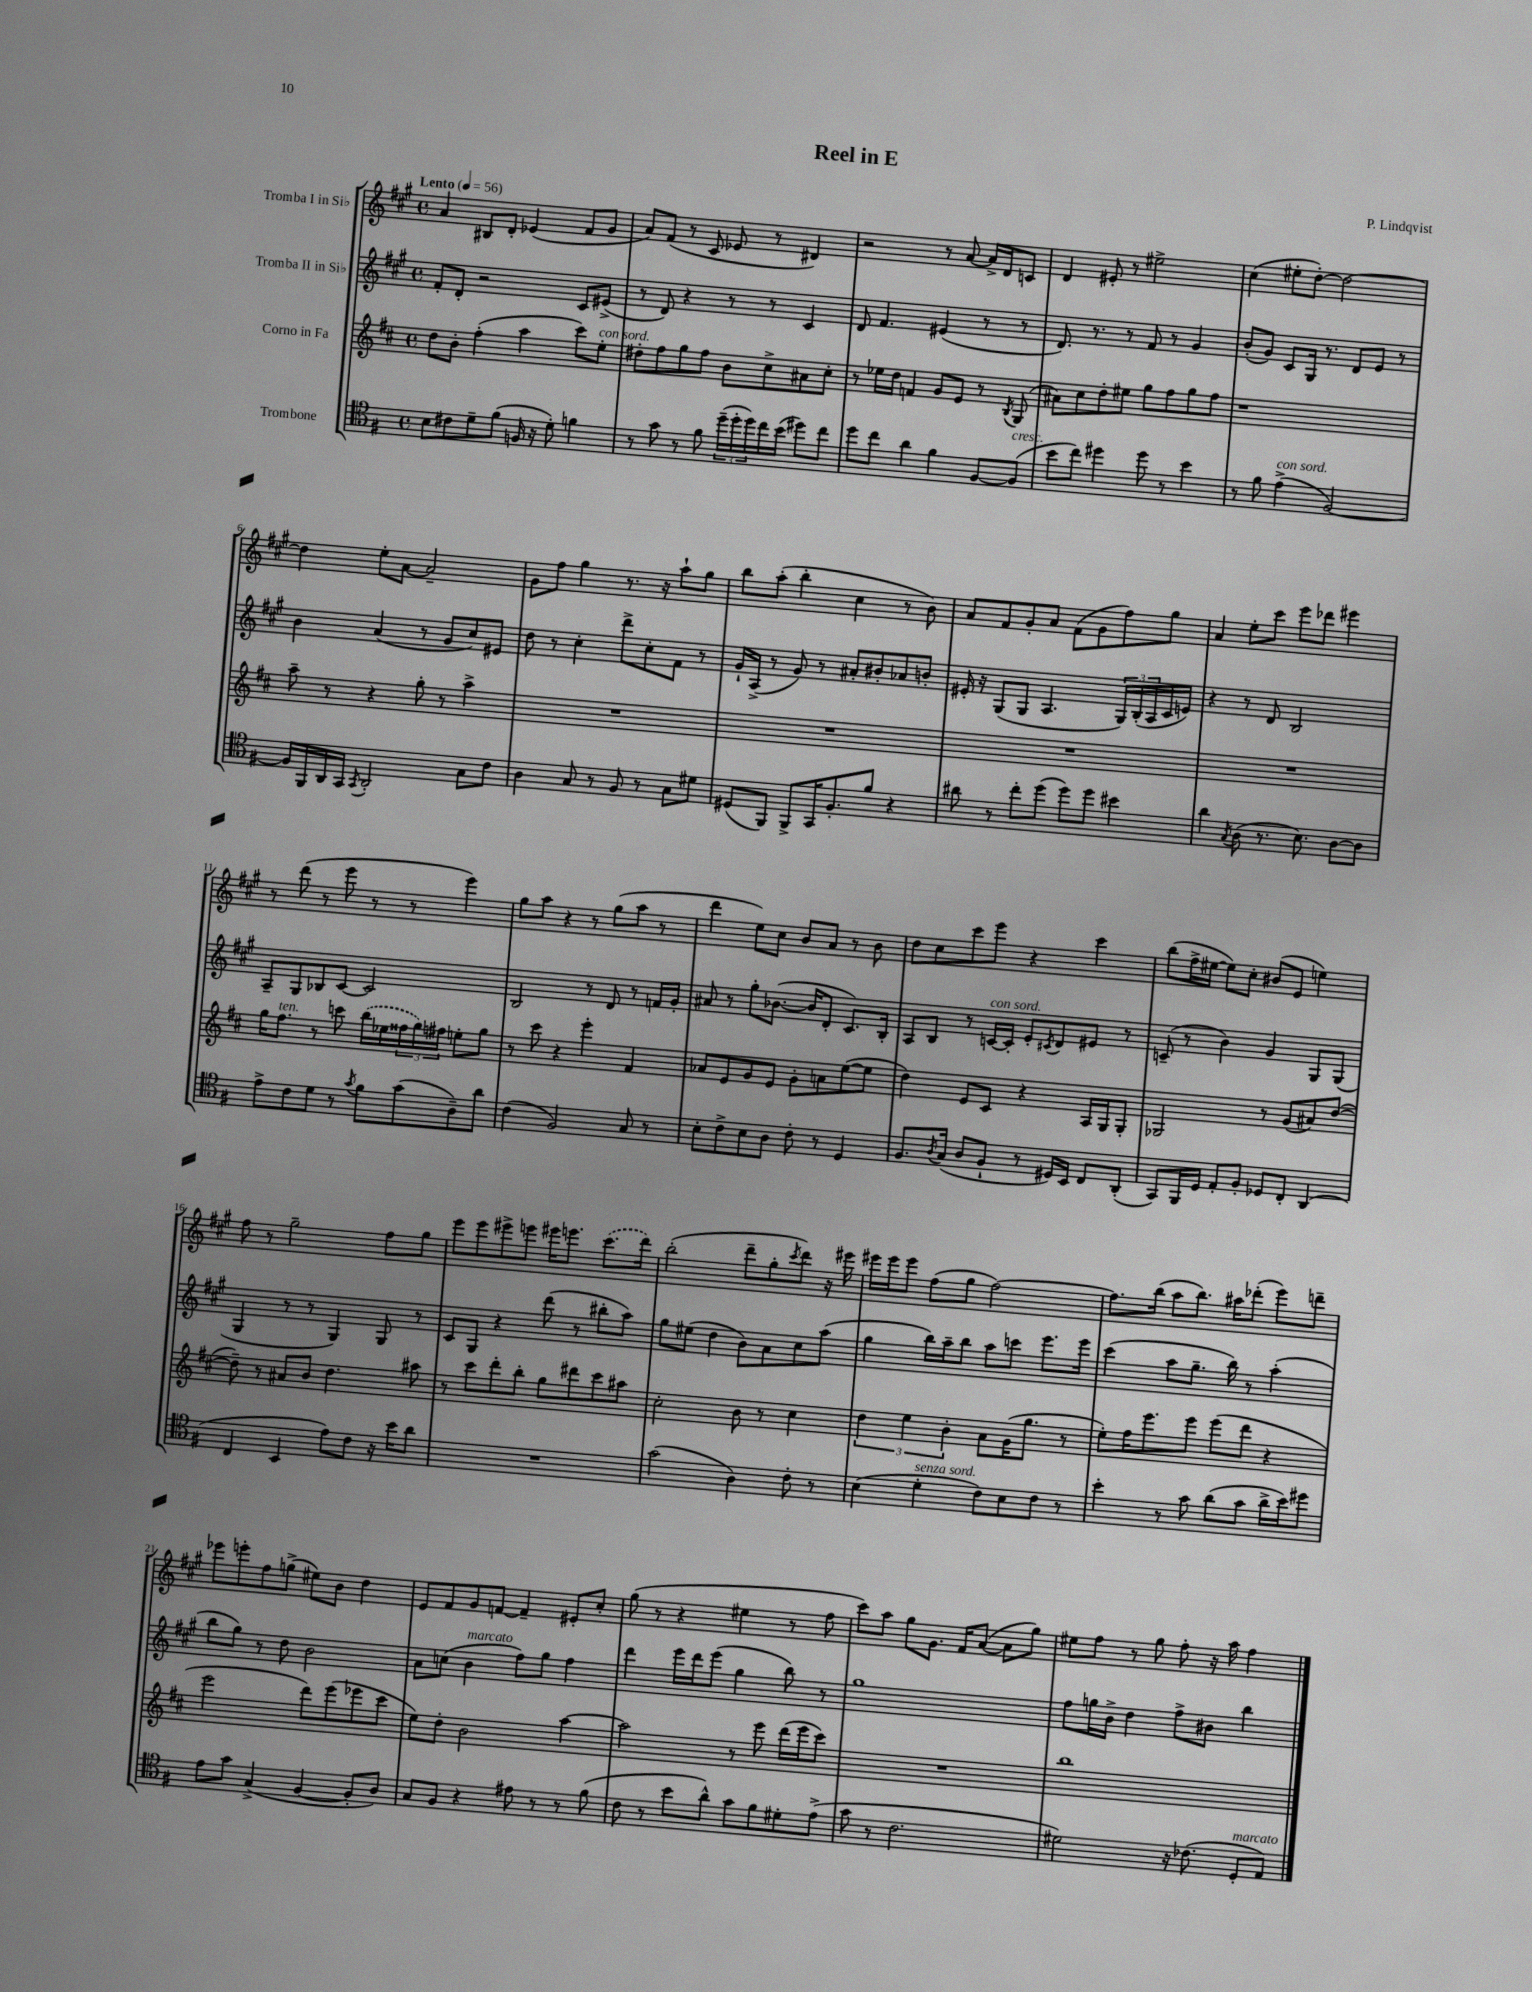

**kern	**kern	**kern	**kern
*part4	*part3	*part2	*part1
*staff4	*staff3	*staff2	*staff1
*I"Trombone	*I"Corno in Fa	*I"Tromba II in Si♭	*I"Tromba I in Si♭
*clefC4	*clefG2	*clefG2	*clefG2
*k[f#]	*k[f#c#]	*k[f#c#g#]	*k[f#c#g#]
*M4/4	*M4/4	*M4/4	*M4/4
*met(c)	*met(c)	*met(c)	*met(c)
*MM56	*MM56	*MM56	*MM56
=1	=1	=1	=1
!	!	!	!LO:TX:a:B:t=Lento
8B\L	8dd\L	8f#'/L	4a/
8c#X\	8b'\J	8d'/J	.
8d~\	(4ff#'\	2r	8B#X/L
(8f#\J	.	.	8d'/J
16Fn/	4aa\	.	(4e-X/
16r	.	.	.
8d'\)	.	.	.
4fn\	8ccc#\L)	8c#/L	8f#/L
!	!LO:TX:a:i:t=con sord.	!	!
.	8ee'\J	(8e#X^/J	8g#/J
=2	=2	=2	=2
8r	8dd#X'\L	8r	8a/L)
8g\	8ff#\	8d/)	(8f#/J
8r	8gg\	4r	8r
8f#\	8ff#\J	.	8c#/
(24dd~\LL	8b\L	8r	8e-X/
24dd'\	.	.	.
24dd\)	.	.	.
16cc\	8cc#^\	8r	8r
(16b\JJ	.	.	.
8dd#X\L)	8a#X\	4c#/	4d#X/)
8cc\J	8cc#'\J	.	.
=3	=3	=3	=3
8dd\L	8r	8d/	2r
8cc\J	16ee-X\LL	4.f#/	.
.	16dd\JJ	.	.
4a\	4fn/	.	.
4f#\	8g/L	(4e#X/	8r
.	8e/J	.	[8a/
[8F#/L	8r	8r	16a^/LL]
.	.	.	16d/J
.	8qB/	.	.
!LO:TX:a:i:t=cresc.	!	!	!
(8F#/J]	(8G/	8r	8cn/J
=4	=4	=4	=4
8b\L	8a#X\L)	8.d/)	4d/
8cc\J)	8cc#\	.	.
.	.	8.r	.
4dd#X\	8dd'\	.	8e#X'/
.	8ee#X\J	8r	8r
8dd#\	8gg\L	8f#/	2ee#X^\
8r	8ff#\	8r	.
4b\	8gg\	4g#/	.
.	8ff#\J	.	.
=5	=5	=5	=5
8r	1r	(8b'/L	(4cc#\
8f#\	.	8g#/J)	.
!LO:TX:a:i:t=con sord.	!	!	!
(4e^\	.	8c#/L	8ee#X'\L
.	.	16G#/Jk	[8dd'\J)
.	.	8.r	.
[2F#/)	.	.	2dd\_
.	.	8d/L	.
.	.	8e/J	.
.	.	8r	.
!!LO:LB:g=z
=6	=6	=6	=6
16F#/LL]	8aa~\	4b\	4dd\]
16FF#/	.	.	.
16AA/	8r	.	.
16GG/JJ	.	.	.
8qGG/	.	.	.
2AA'/	4r	(4a/	8ee'\L
.	.	.	[8a\J
.	8gg'\	8r	2a~/]
.	8r	8g#/L	.
8G\L	4aa^\	8cc#/)	.
8c\J	.	8e#X/J	.
=7	=7	=7	=7
4A\	1r	8dd\	8g#\L
.	.	8r	8ff#\J
8G/	.	4cc#'\	4gg#\
8r	.	.	.
8F#/	.	8ddd^\L	8.r
8r	.	8cc#'\	.
.	.	.	16r
8G\L	.	8f#\J	8aa`\L
8d#X\J	.	8r	8gg#\J
=8	=8	=8	=8
(8D#X/L	1r	16g#`/LL	8bb\L
.	.	(16A^/JJ	.
8FF#/J)	.	8r	(8aa'\J
8FF#^/L	.	8g#/)	4bb'\
16GG/K	.	8r	.
8.F#'/	.	.	.
.	.	8a#X'/L	4cc#\
8f#/J	.	8b#X'/	.
4r	.	8a-X/	8r
.	.	8bn'/J	8b\)
=9	=9	=9	=9
8a#X\	1r	16e#X'/	8a/L
.	.	16r	.
8r	.	(8G#/L	8f#/
8cc'\L	.	8G#/J	8g#'/
(8dd\J	.	4.A/	8a/J
8dd\L)	.	.	(8f#\L
8dd\J	.	.	8g#\
4b#X\	.	24G#/LL)	8ff#\)
.	.	(24B'/	.
.	.	24A/	.
.	.	16c#/	8gg#\J
.	.	16en/JJ)	.
=10	=10	=10	=10
4a\	1r	4r	4a/
8qG/	.	.	.
(8A\	.	8r	8ee'\L
8.r	.	8d/	8ccc#\J
.	.	2B/	8eee\L
8.B\)	.	.	.
.	.	.	8ddd-X\J
[8A\L	.	.	4eee#X\
8A\J]	.	.	.
!!LO:LB:g=z
=11	=11	=11	=11
8e^\L	16gg\KL	8A~/L	8r
!	!LO:TX:a:i:t=ten.	!	!
.	8.ff#\J	.	.
8c\	.	8G#/	(8ddd\
8d\J	8r	8B-X/	8r
8r	8cccn\	[8c#/J	8eee\
8qg/	.	.	.
8f#\L	(16bb\LL	2c#/]	8r
.	16ee-X\	.	.
(8g\	24ff##X\	.	8r
.	24gg\)	.	.
.	24ff#X\JJ	.	.
8A~\)	8een'\L	.	4eee\)
8a\J	8gg\J	.	.
=12	=12	=12	=12
(4c\	8r	2B/	8gg#\L
.	8ccc#\	.	8aa\J
2F#/)	4r	.	4r
.	4eee'\	8r	8r
.	.	8d/	(8gg#\L
8G/	4f#/	8r	8aa\J
8r	.	16fn/LL	8r
.	.	16g#'/JJ	.
=13	=13	=13	=13
8B'\L	8a-X/L	8a#X/	4ddd\
8c^\	8e/	8r	.
8B\	8g/	8gg#'\L	8ee\L)
8A\J	8e/J	([8.b-X\J	8cc#\J
8c'\	8g'\L	.	8b/L
.	.	16b-/KL]	.
8r	8an\	8d'/J	8a/J
4D/	([8ee\	8.c#/L)	8r
.	8ee\J]	.	8b\
.	.	16B'/Jk	.
=14	=14	=14	=14
8.F#/L	4dd\)	8A/L	8dd\L
.	.	8B/J	8cc#\
8qA/	.	.	.
(16G/Jk	.	.	.
8A/L	8e/L	8r	8ccc#\
!	!	!LO:TX:a:i:t=con sord.	!
8F#`/J	8c#/J	[16cn/LL	8eee\J
.	.	16c'/JJ]	.
8r	4r	8e'/L	4r
.	.	8qc#X/	.
16D#X/LL)	.	8d/	.
16BB/JJ	.	.	.
8C/L	16A/LL	8e#X/J	4ccc#\
.	16G/J	.	.
(8AA'/J	8G'/J	8r	.
=15	=15	=15	=15
8GG/L)	2G-X/	(8cn~/	(8bb\L
16FF#/L	.	8r	16ff#^\L
16D/JJ	.	.	[16ee#X\JJ
8E'/L	.	4b\)	8ee#\L])
8F#'/J	.	.	8cc#'\J
8D-X/L	8r	4g#/	(8b#X/L
8C'/J	(8g/L	.	8e/J
(4AA/	8a#X/)	8G#/L	4een\)
.	([8dd/J	(8G#/J	.
!!LO:LB:g=z
=16	=16	=16	=16
4C/	8dd~\])	4G#/	8ff#\
.	8r	.	8r
4BB/	8a#X/L	8r	2gg#~\
.	8b/J	8r	.
8e\L)	4.dd\	4G#/)	.
8c\J	.	.	.
16r	.	8G#/	8ff#\L
16b\KL	.	.	.
8a\J	8aa#X\	8r	8gg#\J
=17	=17	=17	=17
1r	8r	8c#/L	8eee\L
.	8ccc#\L	8G#/J	8eee\
.	8ddd'\	4r	8eee#X^\
.	8bb'\J	.	8eeen\J
.	8gg\L	(8ddd\	16eee#X\KL
.	.	.	8.eeen\J
.	8ddd#X\	8r	.
.	8ccc#\	8bb#X'\L	(8.ccc#\L
.	8aa#X\J	8aa\J)	.
.	.	.	16ddd\Jk)
=18	=18	=18	=18
(2g\	2cc#'\	8gg#\L	(2bb'\
.	.	(8ee#X\J	.
.	.	4dd\	.
4A\)	8b\	8b\L)	8ddd~\L
.	8r	8a\	8gg#'\
.	.	.	8qccc#/
8c'\	4cc#\	8cc#\	8ddd\J)
8r	.	(8aa\J	16r
.	.	.	16eee#X\
=19	=19	=19	=19
(4B\	6dd\	4gg#\	16eee#X\LL
.	.	.	16eee#\J
.	.	.	8eee#\J
.	6ee\	.	.
!LO:TX:a:i:t=senza sord.	!	!	!
4d'\	.	16bb\LL)	(8ff#\L
.	.	16aa~\J	.
.	6b'\	.	.
.	.	8bb\J	8gg#\J
8c\L)	8a\L	8aa\L	[2ff#\)
8B\	(16g\K	8cccn\J	.
.	8.gg\J	.	.
8c\J	.	8.eee\L	.
8r	8r	.	.
.	.	16eee\Jk	.
=20	=20	=20	=20
4b'\	8ee'\L)	(4ccc#\	8.ff#\L]
.	16ff#\K	.	.
.	8.eee\	.	(16bb\Jk
8r	.	8aa\L	8aa\L
8g\	8eee\J	8.gg#~\J	8.bb\J)
(8a\L	(8eee\L	.	.
.	.	16bb\)	16aa#X\KL
8g\J	8ddd\J	8r	(8ddd-X'\J
16a^\LL	4r	(4aa'\	8eee\L)
16b\J)	.	.	.
8dd#X\J	.	.	8dddn~\J
!!LO:LB:g=z
=21	=21	=21	=21
8e\L	2eee\	8bb\L	8eee-X\L
8g\J	.	8gg#\J)	8eeen'\
(4G^/	.	8r	8ff#\
.	.	8dd\	(8ggn^\J
[4F#/	8ddd\L)	2b\	8ee#X\L)
.	(8eee\	.	8b\J
8F#'/L]	8eee-X\	.	4dd\
8A/J)	8ccc#\J	.	.
=22	=22	=22	=22
8G/L	8ee\L)	8a\L	8e/L
8F#/J	8dd'\J	(8ccn\J	8f#/
!	!	!LO:TX:a:i:t=marcato	!
4r	2b\	4b\	8g#/
.	.	.	[8fn/J
8e#X\	.	8ff#\L)	4f~/]
8r	.	8gg#\J	.
8r	[4aa\	4ff#\	8e#X'/L
(8f#\	.	.	8cc#'/J
=23	=23	=23	=23
8c\	2aa\]	4ddd\	(8gg#\
8r	.	.	8r
8b\L	.	16eee\LL	4r
.	.	16ddd\J	.
8a^^\J)	.	(8eee\J	.
8g\L	8r	4gg#\	4ee#X\
8f#\	8eee\	.	.
8d#X'\	(16ddd\LL	8bb\)	8r
.	16eee\J	.	.
(8e^\J	8ccc#\J)	8r	8ff#\
=24	=24	=24	=24
8g\	1r	1gg#	8ccc#\L)
8r	.	.	8aa\J
2.c\	.	.	8gg#\L
.	.	.	8.g#\J
.	.	.	16f#/KL
.	.	.	([8a/J
.	.	.	8a\L]
.	.	.	8gg#\J)
=25	=25	=25	=25
2d#X\)	1bb	8ff#\L	8ee#X\L
.	.	16ggn\L	8ff#\J
.	.	16b^\JJ	.
.	.	4dd\	8r
.	.	.	8gg#\
16r	.	8ff#^\L	8ff#'\
(8.c-X\	.	.	.
.	.	8b#X\J	16r
.	.	.	16aa\
!LO:TX:a:i:t=marcato	!	!	!
8D'/L	.	4bb\	4ff#\
8E/J)	.	.	.
==	==	==	==
*-	*-	*-	*-
